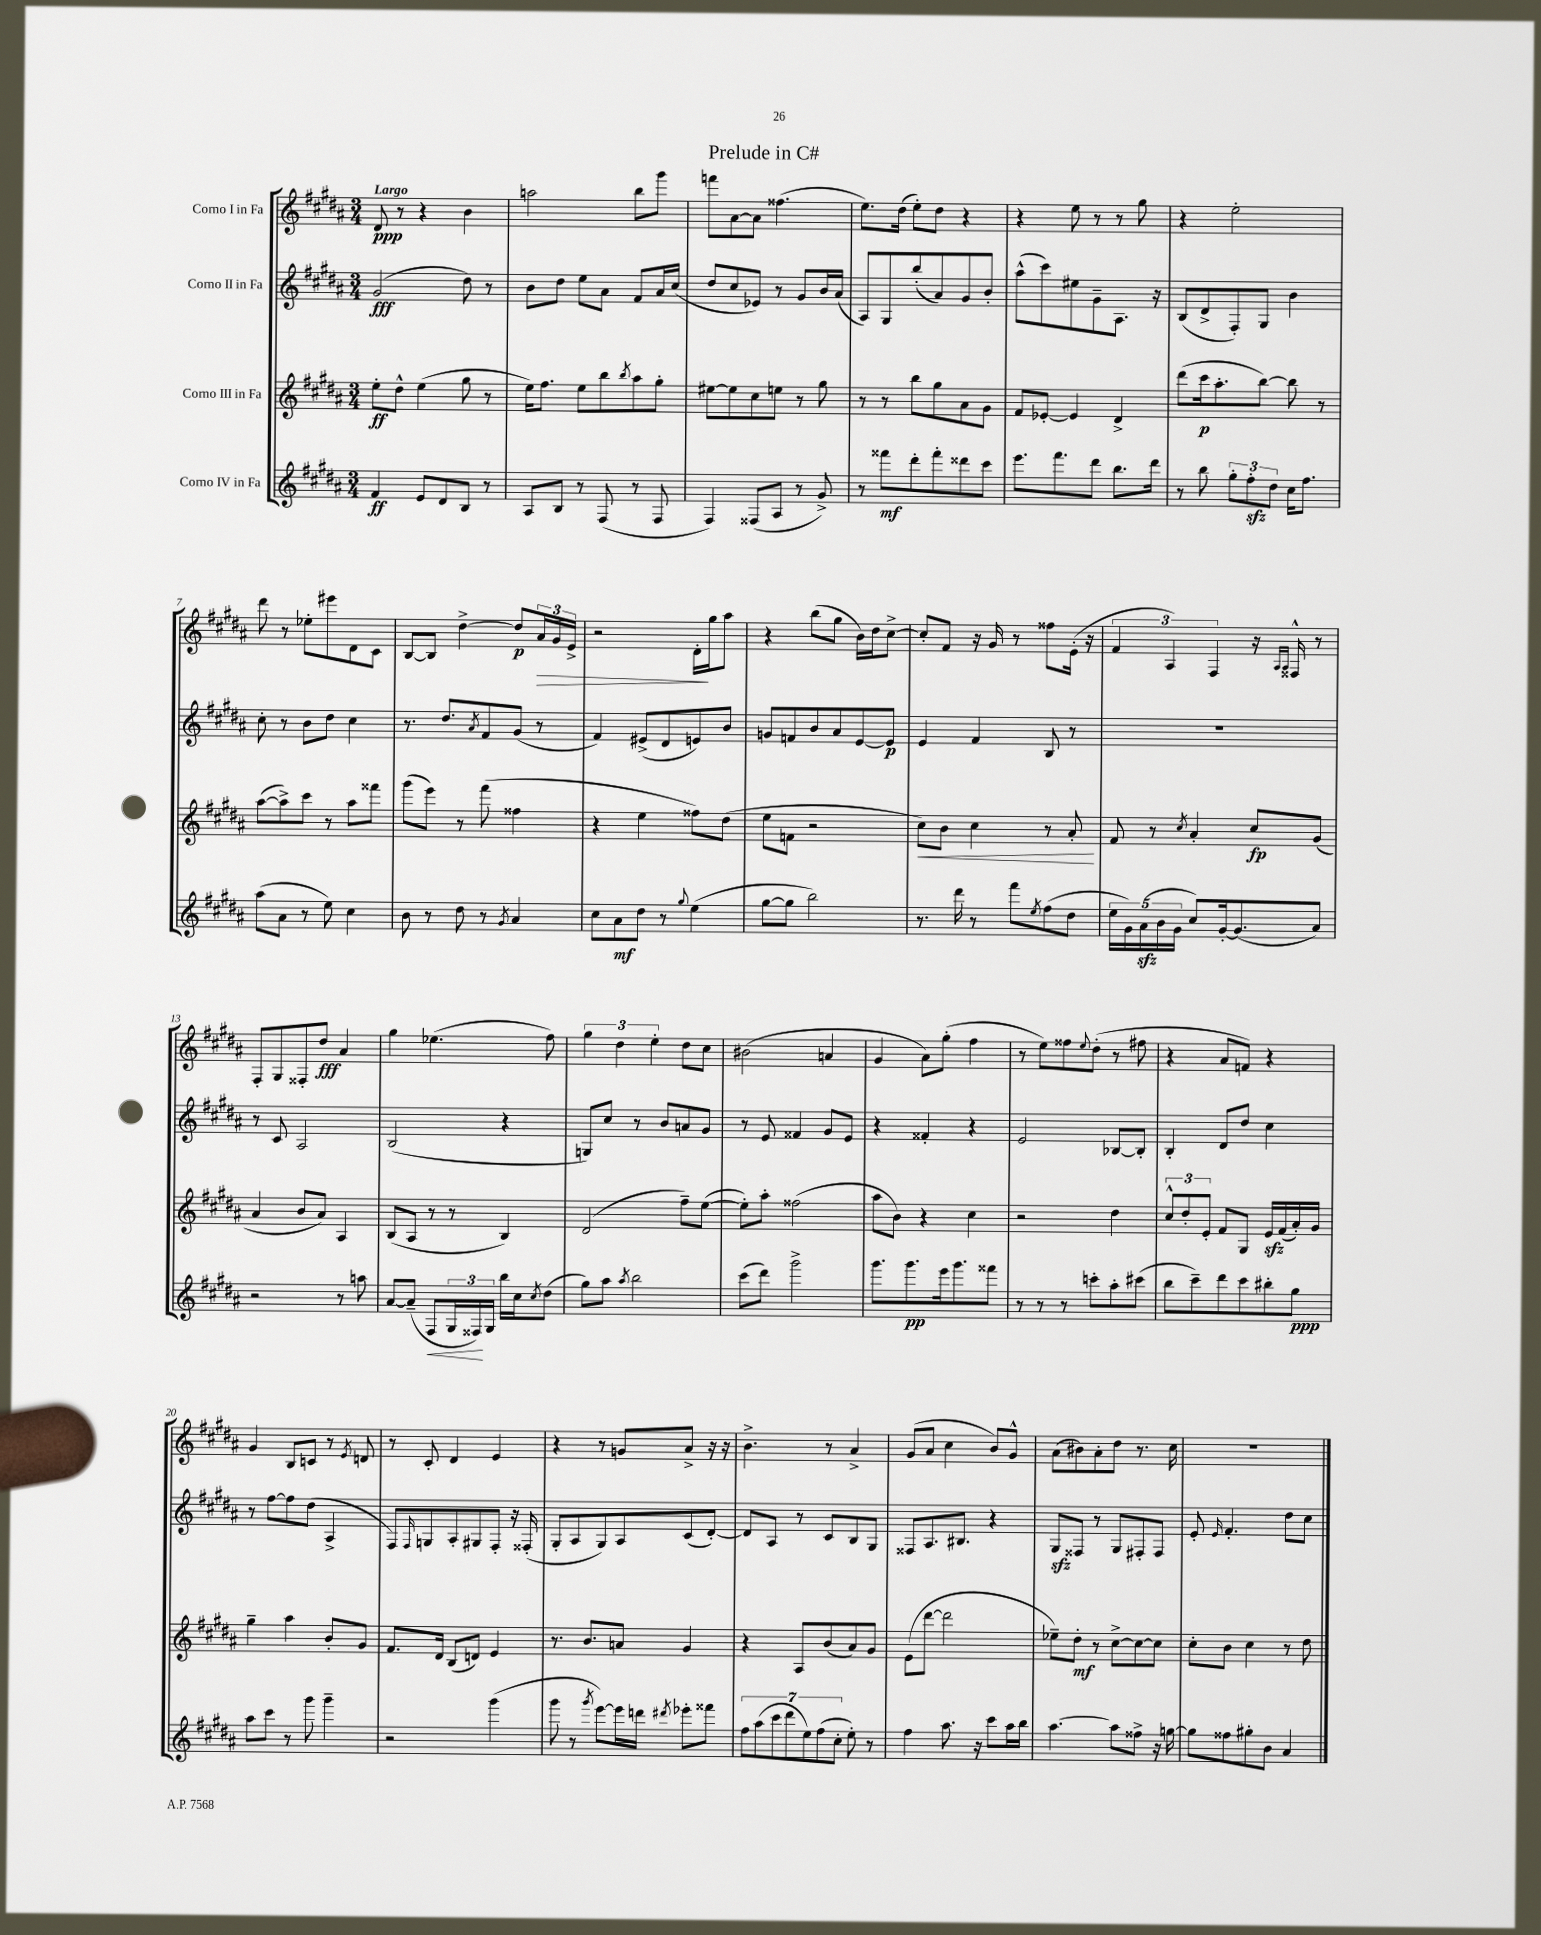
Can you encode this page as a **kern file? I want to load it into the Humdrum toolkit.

**kern	**kern	**kern	**kern
*staff4	*staff3	*staff2	*staff1
*clefG2	*clefG2	*clefG2	*clefG2
*k[f#c#g#d#a#]	*k[f#c#g#d#a#]	*k[f#c#g#d#a#]	*k[f#c#g#d#a#]
*M3/4	*M3/4	*M3/4	*M3/4
4f#	8ee'	(2g#	8d#
.	8dd#^^	.	8r
8e	(4ee	.	4r
8d#	.	.	.
8B	8gg#	8dd#)	4b
8r	8r	8r	.
=	=	=	=
8A#	16ee)	8b	2aa
.	8.ff#	.	.
8B	.	8dd#	.
8r	8ee	8ee	.
(8F#	8bb	8a#	.
.	8qbb	.	.
8r	8aa#	8f#	8bb
8F#	8gg#'	16a#	8ggg#
.	.	(16cc#	.
=	=	=	=
4F#)	[8ee#	8dd#	8fff
.	8ee#]	8cc#	[8a#
(8F##	8cc#	8e-)	8a#]
8A#	8ee	8r	(4.ff##
8r	8r	8g#	.
8g#^)	8gg#	16b	.
.	.	(16a#	.
=	=	=	=
8r	8r	8A#)	8.ee)
8fff##	8r	8G#	.
.	.	.	(16dd#
8ddd#'	8bb	(8bb'	8ee')
8fff##'	8gg#	8a#)	8dd#
8ddd##	8a#	8g#	4r
8ccc#	8g#	8b'	.
=	=	=	=
8.eee	8f#	(8aa#^^	4r
.	[8e-'	8ccc#)	.
8.fff#	.	.	.
.	4e-]	8ee#	8ee
8ddd#	.	8g#~	8r
8.bb	4d#^	8.A#	8r
.	.	.	8gg#
16ddd#	.	16r	.
=	=	=	=
8r	(8ddd#	(8B	4r
8bb	16ccc#	8d#^	.
.	8.aa#'	.	.
12gg#'	.	8F#')	2ee'
12ff#'	.	.	.
.	[8bb)	8G#	.
12dd#	.	.	.
16cc#	8bb]	4b	.
8.ff#	.	.	.
.	8r	.	.
=	=	=	=
(8aa#	([8aa#	8cc#'	8ddd#
8a#	8aa#^])	8r	8r
8r	8ccc#	8b	8ee-'
8ee)	8r	8dd#	8eee#
4cc#	8aa#	4cc#	8d#
.	8fff##	.	8c#
=	=	=	=
8b	(8ggg#	8.r	[8B
8r	8eee)	.	8B]
.	.	8.dd#	.
8dd#	8r	.	[4dd#^
.	.	8qa#	.
8r	(8fff#	8f#	.
8qg#	.	.	.
4a#	4ff##	(8g#	8dd#]
.	.	8r	24a#
.	.	.	24g#
.	.	.	24e^
=	=	=	=
8cc#	4r	4f#)	2r
8a#	.	.	.
8dd#	4ee	(8e#^	.
8r	.	8d#	.
8qqgg#	.	.	.
(4ee	8ff##)	8e)	16d#'
.	.	.	16gg#
.	(8dd#	8b	8aa#
=	=	=	=
[8gg#	8ee	8g	4r
8gg#]	8f	8f	.
2bb)	2r	8b	(8bb
.	.	8a#	8gg#
.	.	[8e	16b)
.	.	.	16dd#
.	.	8e]	[8cc#^
=	=	=	=
8.r	8cc#)	4e	8cc#']
.	8b	.	8f#
16ddd#	.	.	.
8r	4cc#	4f#	16r
.	.	.	16g#
8fff#	.	.	8r
8qee	.	.	.
(8ff#	8r	8B	8ff##
8dd#	8a#'	8r	(16e'
.	.	.	16r
=	=	=	=
20ee	8f#	2.r	6f#
20g#)	.	.	.
(20a#	.	.	.
.	8r	.	.
20b	.	.	.
.	.	.	6A#)
20g#	.	.	.
.	8qcc#	.	.
8cc#)	4a#'	.	.
.	.	.	6F#
[16g#'	.	.	.
(8.g#]	.	.	.
.	8cc#	.	16r
.	.	.	16qqA#
.	.	.	16qqA#
.	.	.	16F##^^
8a#)	(8g#	.	8r
=	=	=	=
2r	4a#	8r	8F#'
.	.	8c#	8G#
.	8b	2A#	8F##'
.	8a#)	.	8dd#
8r	4A#	.	4a#
8aa	.	.	.
=	=	=	=
[8a#	(8B	(2B	4gg#
(8a#~]	8A#	.	.
8F#	8r	.	(4.ee-
24G#	8r	.	.
24F##)	.	.	.
24G#	.	.	.
16bb	4B)	4r	.
16cc#	.	.	.
8qcc#	.	.	.
(8dd#	.	.	8ff#)
=	=	=	=
8gg#)	(2d#	8G)	6gg#
8aa#	.	8cc#	.
.	.	.	6dd#
8qaa#	.	.	.
2bb	.	8r	.
.	.	.	6ee'
.	.	8b	.
.	8ff#~)	8a	8dd#
.	([8ee	8g#	8cc#
=	=	=	=
(8ccc#	8ee'])	8r	(2b#
8ddd#)	8aa#'	8e	.
2ggg#^	(2ff##	4f##	.
.	.	8g#	4a
.	.	8e	.
=	=	=	=
8.ggg#	8aa#	4r	4g#
.	8b)	.	.
8.ggg#	.	.	.
.	4r	4f##'	8a#)
16eee	.	.	(8gg#'
8.ggg#	.	.	.
.	4cc#	4r	4ff#
8fff##	.	.	.
=	=	=	=
8r	2r	2e	8r
8r	.	.	8ee)
8r	.	.	8ff##
.	.	.	8qqee
8ccc'	.	.	(8dd#'
8aa#'	4dd#	[8B-	8r
(8ccc#	.	8B-']	8ff#
=	=	=	=
8bb	12cc#^^	4B'	4r
.	12dd#'	.	.
8ccc#~)	.	.	.
.	12e'	.	.
8ddd#	8f#	8d#	8a#
8ccc#	8G#	8dd#	8f)
8bb#'	16e	4cc#	4r
.	(16f#	.	.
8gg#	16a#')	.	.
.	16g#	.	.
=	=	=	=
8aa#	4gg#~	8r	4g#
8ccc#	.	[8ff#	.
8r	4aa#	8ff#]	8B
8ggg#	.	(8dd#	8c
4ggg#~	8b'	4A#^	8r
.	.	.	8qe
.	8g#	.	8d
=	=	=	=
2r	8.f#	8F#)	8r
.	.	16qqF#	.
.	.	8G	8c#'
.	16d#	.	.
.	(8B	8A#'	4d#
.	8d)	8G#	.
(4ggg#	4e	8F#'	4e
.	.	16r	.
.	.	(16F##'	.
=	=	=	=
8ggg#	8.r	8G#'	4r
8r	.	8A#	.
.	8.b	.	.
8qggg#	.	.	.
[8eee)	.	8G#)	8r
16eee]	8a	8A#	8g
16ddd	.	.	.
8qddd#	.	.	.
8eee-'	4g#	(8c#	8a#^
8fff##	.	[8d#')	16r
.	.	.	16r
=	=	=	=
14ff#	4r	8d#]	4.b^
(14aa#	.	.	.
.	.	8A#	.
14ccc#	.	.	.
14ddd#	.	.	.
.	8A#	8r	.
14ee)	.	.	.
(14ff#	.	.	.
.	(8b	8c#	8r
14cc#'	.	.	.
8ee')	8a#)	8B	4a#^
8r	8g#	8G#	.
=	=	=	=
4ff#	(8e	8F##	(8g#
.	[8ddd#	8.A#	8a#
8.aa#	2ddd#]	.	4cc#
.	.	8.B#	.
16r	.	.	.
8ccc#	.	4r	8b)
16aa#	.	.	8g#^^
16bb	.	.	.
=	=	=	=
[4.aa#	8ee-~)	8G#	(8a#
.	8dd#'	8F##	8b#)
.	8r	8r	8a#'
8aa#]	[8cc#^	8G#	8dd#
8ff##^	8cc#_	8F#'	8.r
16r	8cc#]	8F#	.
[16gg	.	.	16cc#
=	=	=	=
8gg]	8cc#'	8e'	2.r
.	.	16qqe	.
8ff##	8b	4.f#'	.
8gg#'	4cc#	.	.
8b	.	.	.
4a#	8r	8dd#	.
.	8dd#	8cc#	.
==	==	==	==
*-	*-	*-	*-
